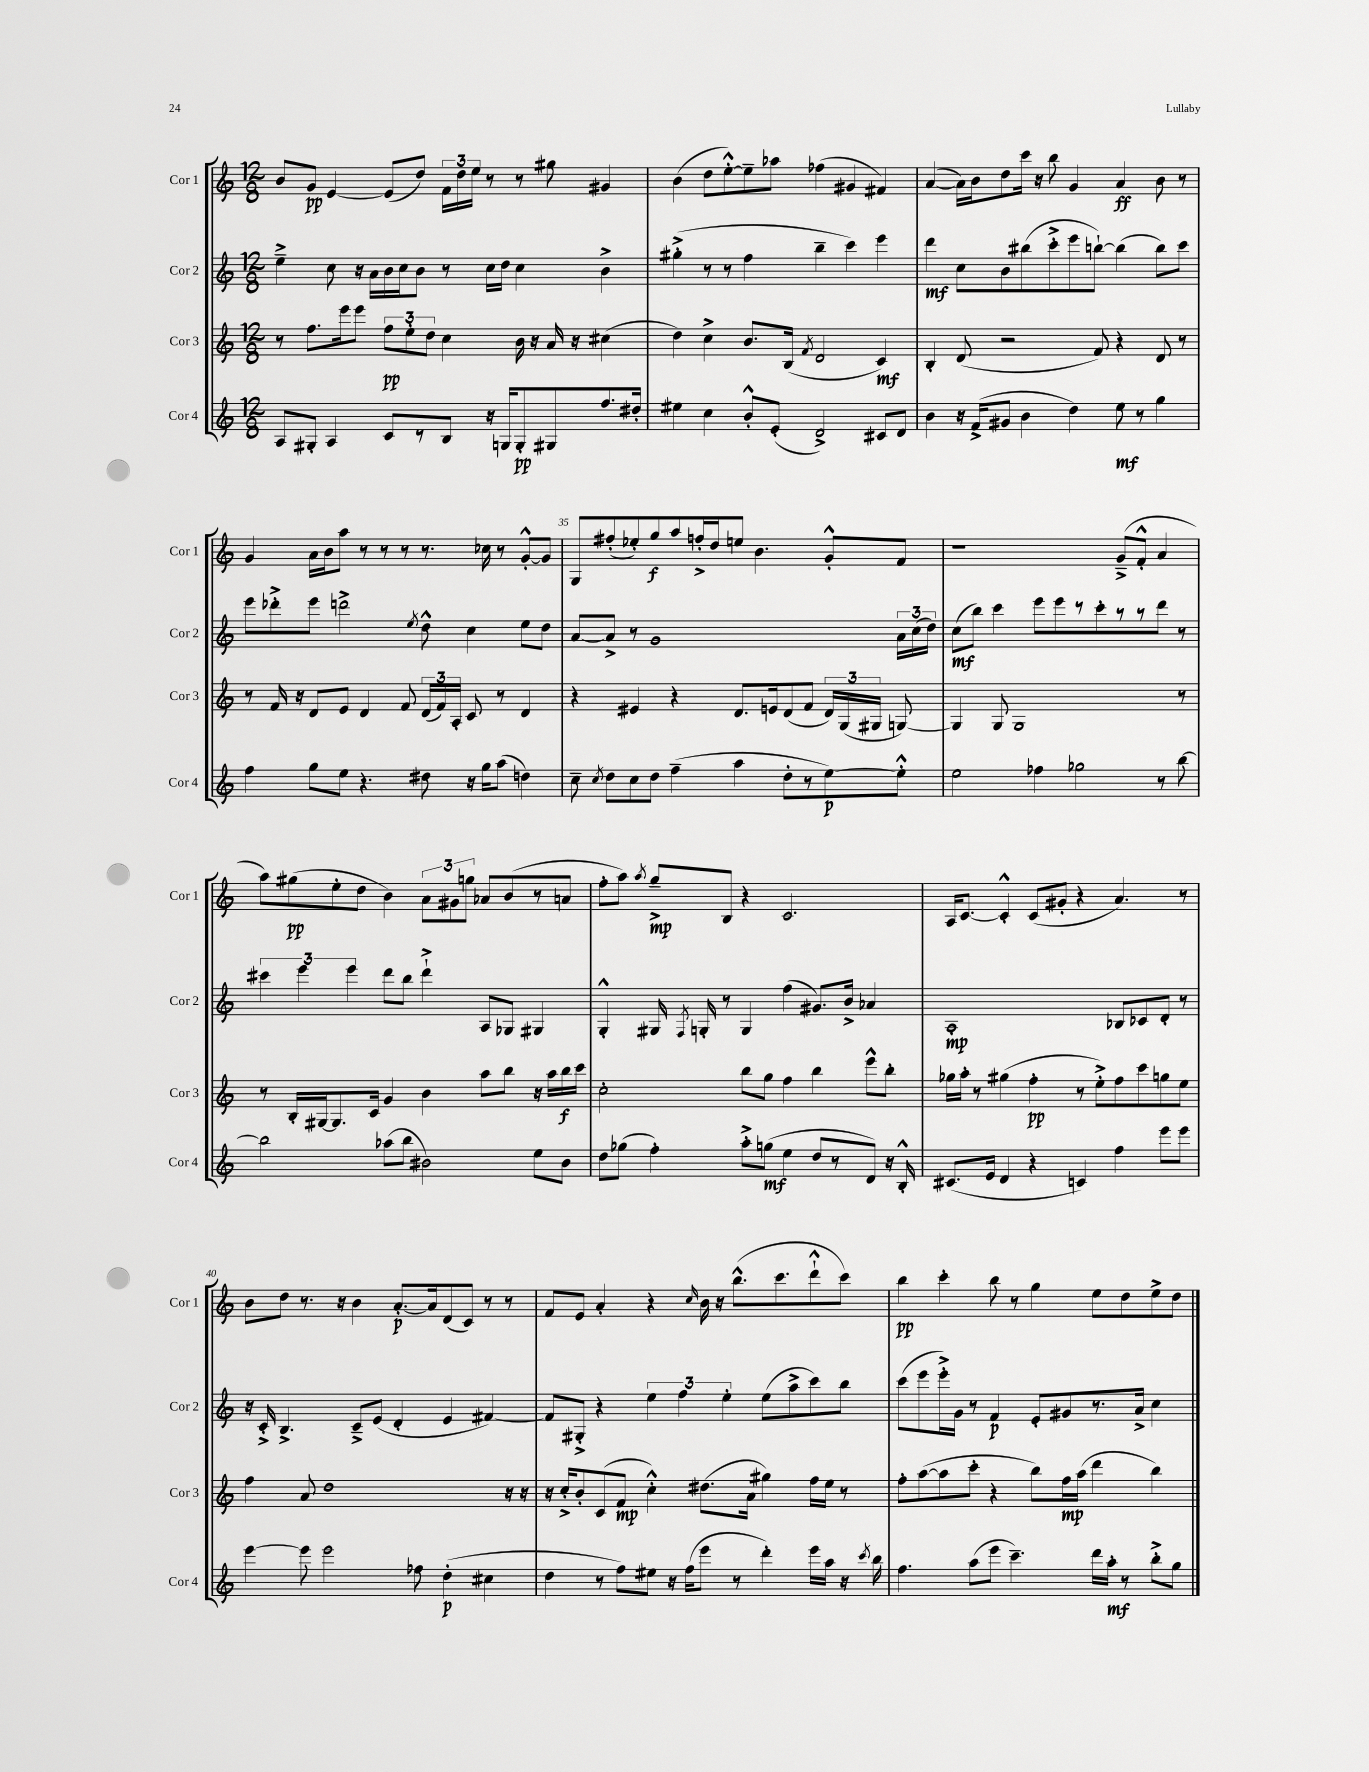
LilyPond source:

<<
\new StaffGroup <<
\new Staff = "s0" \with { instrumentName = "Cor 1" shortInstrumentName = "Cor 1" } {
    \clef treble \key c \major \numericTimeSignature \time 12/8
    \autoBeamOff b'8[ g'8]\pp e'4~ e'8[( d''8]) \tuplet 3/2 { f'16[ d''16 e''16] } r8 r8 gis''8 gis'4 |
    b'4( d''8[ e''8~-.-^) e''8-- aes''8] fes''4( gis'4 fis'4) |
    a'4~( a'16[) b'16 d''8 c'''16] r16 b''8 g'4 a'4\ff b'8 r8 |
    g'4 a'16[ b'16 a''8] r8 r8 r8 r8. ces''16 r8 g'8[~-.-^ g'8] |
    g8[ fis''8-.( ees''8-.) g''8\f a''8 f''16-.-> d''16 e''8] b'4. g'8[-.-^ f'8] |
    r1 g'8[--->( f'8]-.-^ a'4 |
    a''8[) gis''8\pp( e''8-. d''8] b'4) \tuplet 3/2 { a'8[ gis'8 g''8] } aes'8[ b'8( r8 a'8] |
    f''8[-. a''8]) \acciaccatura { a''8 } g''8[--->\mp b8] r4 c'2. |
    a16[ c'8.]~ c'4-.-^ c'8[( gis'8]-. r4 a'4.) r8 |
    b'8[ d''8] r8. r16 b'4 a'8.[~-.\p a'16 d'8( c'8]) r8 r8 |
    f'8[ e'8] a'4-. r4 \grace { c''16 } b'16 r16 b''8.[-^( c'''8. d'''8-!-^ c'''8]) |
    b''4\pp c'''4-. b''8 r8 g''4 e''8[ d''8 e''8-> d''8] \bar "|." |
}
\new Staff = "s1" \with { instrumentName = "Cor 2" shortInstrumentName = "Cor 2" } {
    \clef treble \key c \major \numericTimeSignature \time 12/8
    \autoBeamOff e''4---> c''8 r16 a'16[ b'16 c''16 b'8] r8 c''16[ d''16] c''4 b'4-> |
    gis''4-.->( r8 r8 f''4 b''4-- c'''4) e'''4 |
    d'''4\mf c''8[ b'8 bis''8( c'''8-.-> e'''8 b''8]~-!) b''4( b''8[) c'''8] |
    e'''8[ des'''8-.-> e'''8] d'''2-> \acciaccatura { e''8 } d''8-^ c''4 e''8[ d''8] |
    a'8[~ a'8]-> r8 g'1 \tuplet 3/2 { a'16[ c''16( d''16]) } |
    c''8[\mf( b''8]) c'''4 e'''8[ e'''8 r8 c'''8-. r8 r8 d'''8] r8 |
    \tuplet 3/2 { cis'''4 e'''4 e'''4 } d'''8[ b''8] d'''4-!-> a8[ ges8] gis4 |
    g4-.-^ gis16 \acciaccatura { f8 } g16-. r8 g4 f''4( gis'8.[) b'16]-> aes'4 |
    a1-.\mp bes8[ ces'8 d'8]-. r8 |
    r16 c'16-.-> b4.-> c'8[---> e'8]( d'4-. e'4 fis'4~) |
    fis'8[ gis8]-.-> r4 \tuplet 3/2 { e''4 f''4 e''4-. } e''8[( a''8-> c'''8) b''8] |
    c'''8[( e'''8 e'''16-.->) g'16] r8 f'4\p e'8[-. gis'8 r8. a'16]-> c''4 \bar "|." |
}
\new Staff = "s2" \with { instrumentName = "Cor 3" shortInstrumentName = "Cor 3" } {
    \clef treble \key c \major \numericTimeSignature \time 12/8
    \autoBeamOff r8 f''8.[ e'''16 e'''8] \tuplet 3/2 { f''8[\pp e''8-. d''8] } c''4 b'16 r16 a'16 r16 cis''4( |
    d''4) c''4-> b'8.[ b16]( \acciaccatura { f'8 } d'2 c'4\mf) |
    b4-. d'8( r2 f'8) r4 d'8 r8 |
    r8 f'16 r16 d'8[ e'8] d'4 f'8 \tuplet 3/2 { d'16[( f'16) a16]-. } c'8 r8 d'4 |
    r4 eis'4 r4 d'8.[ e'16 d'8( f'8] \tuplet 3/2 { d'16[) g16( gis16] } g8~) |
    g4 g8 g1 r8 |
    r8 b16[-. gis16~ gis8. c'16] g'4 b'4 a''8[ b''8] r16 a''16[ b''16\f c'''16] |
    c''2-. b''8[ g''8] f''4 b''4 e'''8[-^ b''8]-. |
    ges''16[ a''16]-. r8 gis''4( f''4-.\pp r8 e''8[-.->) f''8 c'''8 g''8 e''8] |
    f''4 a'8 d''1 r16 r16 |
    r16 c''16[-.-> b'8-. c'8( f'8]\mp c''4-.-^) dis''8.[( a'16] gis''4) f''16[ e''16] r8 |
    f''8[-. a''8~( a''8 c'''8]-. r4 b''8[) f''16\mp a''16]( d'''4 b''4) \bar "|." |
}
\new Staff = "s3" \with { instrumentName = "Cor 4" shortInstrumentName = "Cor 4" } {
    \clef treble \key c \major \numericTimeSignature \time 12/8
    \autoBeamOff a8[ gis8]-. a4 c'8[ r8 b8] r16 g16[ g8-.\pp gis8 f''8. dis''16]-. |
    eis''4 c''4 b'8[-.-^ e'8]-.( d'2->) cis'8[ d'8] |
    b'4 r16 f'16[->( gis'8] b'4 d''4) e''8\mf r8 g''4 |
    f''4 g''8[ e''8] r4. dis''8 r16 g''16[ a''8]( d''4) |
    c''8-- \acciaccatura { c''8 } d''8[ c''8 d''8] f''4--( a''4 d''8[-. r8 e''8~\p) e''8]-.-^ |
    e''2 fes''4 ges''2 r8 b''8~ |
    b''2 aes''8[( b''8] bis'2) e''8[ bis'8] |
    d''8[ ges''8]( f''4-.) a''8[-.-> g''8]\mf( e''4 d''8[ r8 d'8]) r16 b16-.-^ |
    cis'8.[( e'16] d'4 r4 c'4) f''4 e'''8[ e'''8] |
    e'''4~ e'''8 e'''2 fes''8 d''4-.\p( cis''4 |
    d''4 r8 f''8[) eis''8] r16 f''16[( e'''8] r8 d'''4-.) e'''16[ a''16] r16 \acciaccatura { c'''8 } b''16 |
    f''4. a''8[( e'''8] c'''4.--) d'''16[ a''16]-.\mf r8 b''8[-.-> g''8] \bar "|." |
}
>>
>>
\layout { \context { \Score currentBarNumber = #31 \override BarNumber.break-visibility = ##(#f #t #t) barNumberVisibility = #(every-nth-bar-number-visible 5) } }
